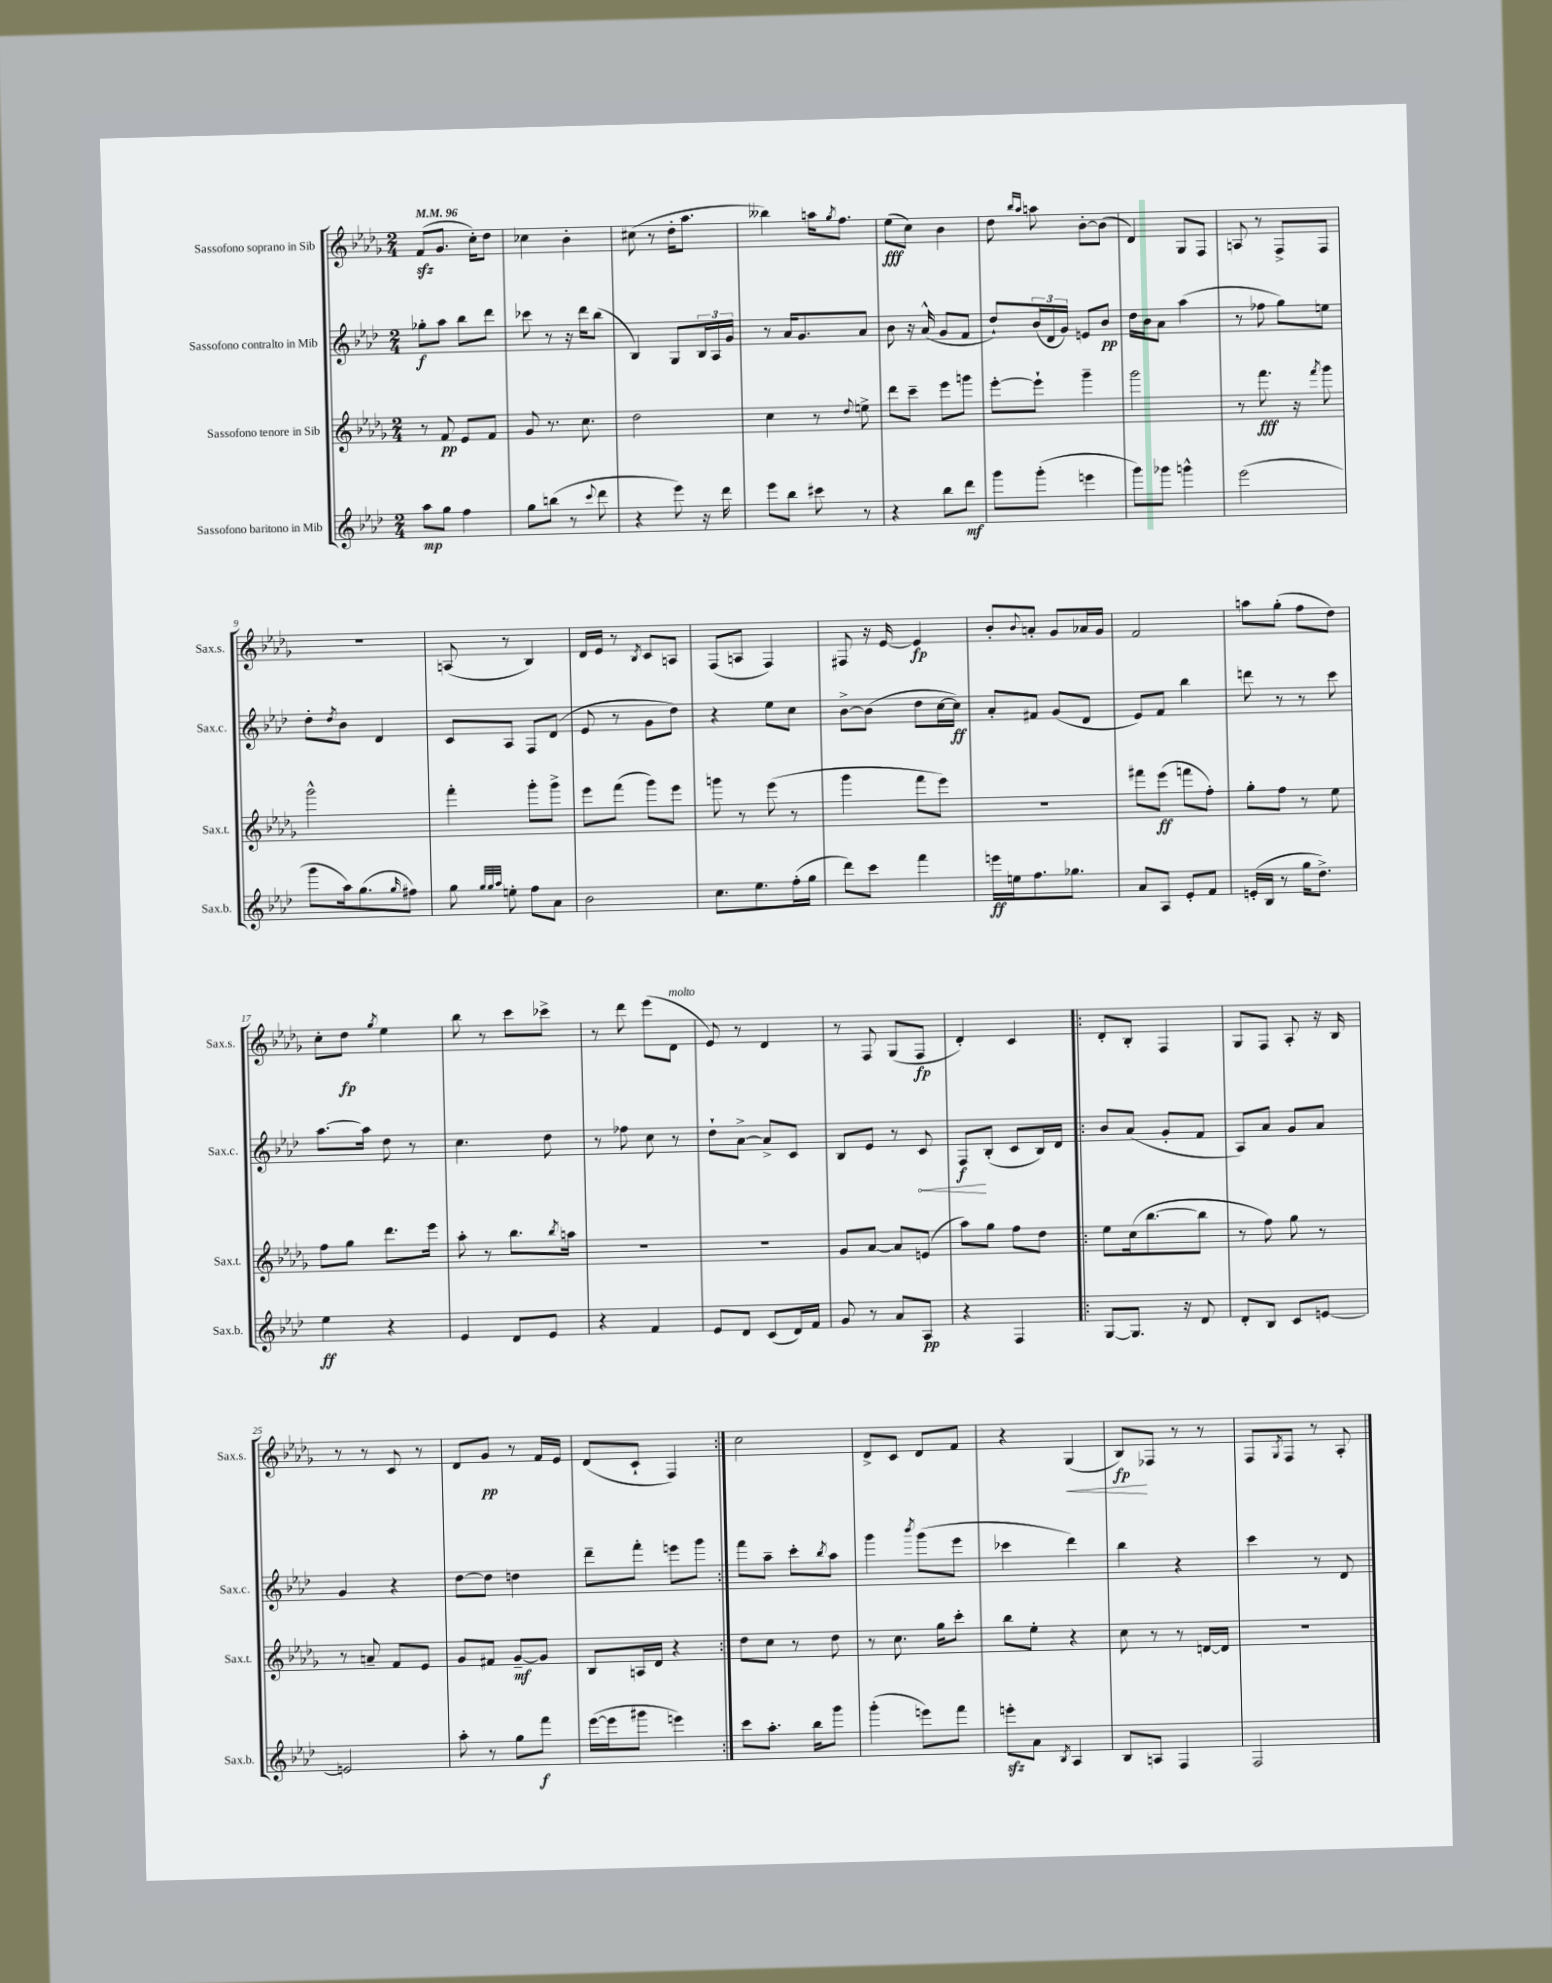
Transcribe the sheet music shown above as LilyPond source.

<<
\new StaffGroup <<
\new Staff = "s0" \with { instrumentName = "Sassofono soprano in Sib" shortInstrumentName = "Sax.s." } {
    \clef treble \key des \major \numericTimeSignature \time 2/4 \tempo 4 = 96
    f'8\sfz( ges'8. c''16-.) des''8 |
    ces''4 bes'4-. |
    cis''8( r8 des''16-. aes''8. |
    beses''4) a''16 \acciaccatura { ges''8 } f''8. |
    ees''8\fff( c''8) bes'4 |
    des''8 \grace { bes''16 aes''16 } a''8 bes'8~-. bes'8( |
    des'4) ges8 f8 |
    a8 r8 f8-> f8 |
    R2 |
    a8( r8 bes4) |
    des'16 ees'16 r8 \acciaccatura { bes8 } c'8 a8 |
    f8( a8 f4) |
    fis8 r16 ees'16~ ees'4\fp |
    bes'8-. \appoggiatura { bes'8 } a'8-. ges'8 aes'16 ges'16 |
    f'2 |
    a''8 ges''8-.( f''8 des''8) |
    c''8-. des''8\fp \acciaccatura { ges''8 } ees''4 |
    bes''8 r8 c'''8 ces'''8-> |
    r8 des'''8 ees'''8( des'8^\markup { \italic "molto" } |
    ees'8) r8 des'4 |
    r8 f8 ges8( f8\fp |
    des'4-.) c'4 |
    \repeat volta 2 { des'8-. bes8-. f4 |
    ges8 f8 aes8-. r16 bes16 |
    r8 r8 c'8 r8 |
    des'8 ges'8\pp r8 f'16 ees'16 |
    des'8( c'8-! f4) | }
    c''2 |
    des'8-> c'8 des'8 f'8 |
    r4 ges4\<( |
    bes8\fp\!) fes8 r8 r8 |
    f8 \acciaccatura { ges8 } f8 r8 aes8-. \bar "|." |
}
\new Staff = "s1" \with { instrumentName = "Sassofono contralto in Mib" shortInstrumentName = "Sax.c." } {
    \clef treble \key aes \major \numericTimeSignature \time 2/4
    ges''8-.\f aes''8 bes''8 des'''8 |
    ces'''8 r8 r16 des'''16 bes''8( |
    bes4) g8 \tuplet 3/2 { bes16 aes16 g'16 } |
    r8 aes'16 g'8. aes'8 |
    bes'8 r16 aes'16-^( g'8 f'8 |
    des''8-!) \tuplet 3/2 { bes'16( des'16 g'16) } e'8 bes'8\pp |
    des''16 bes'16 aes'8 aes''4( |
    r8 fes''8 g''8) e''8 |
    des''8-. \acciaccatura { des''8 } bes'8 des'4 |
    c'8 aes8 f8 des'8( |
    ees'8 r8 g'8 des''8) |
    r4 ees''8 c''8 |
    bes'8~-> bes'8( des''8 c''16~ c''16\ff) |
    aes'8-. fis'8 g'8( des'8 |
    ees'8) f'8 bes''4 |
    d'''8 r8 r8 c'''8 |
    aes''8.~ aes''16 des''8 r8 |
    c''4. des''8 |
    r8 fes''8 c''8 r8 |
    des''8-! aes'8~-> aes'8-> c'8 |
    bes8 ees'8 r8 \once \override Hairpin.circled-tip = ##t c'8\< |
    f8\f\! bes8-.( c'8 bes16) des'16 |
    \repeat volta 2 { bes'8 aes'8( g'8-. f'8 |
    aes8) aes'8 g'8 aes'8 |
    g'4 r4 |
    des''8~ des''8 d''4 |
    des'''8-- f'''8-. e'''8 g'''8 | }
    f'''8 aes''8-- c'''8-. \acciaccatura { bes''8 } aes''8 |
    g'''4 \acciaccatura { bes'''8 } g'''8( ees'''8 |
    ces'''4 des'''4) |
    bes''4 r4 |
    c'''4 r8 des'8 \bar "|." |
}
\new Staff = "s2" \with { instrumentName = "Sassofono tenore in Sib" shortInstrumentName = "Sax.t." } {
    \clef treble \key des \major \numericTimeSignature \time 2/4
    r8 f'8\pp ees'8 f'8 |
    ges'8 r8. c''8. |
    des''2 |
    c''4 r8 \appoggiatura { des''8 } e''8-> |
    des'''8 c'''8-- ees'''8 g'''8 |
    ees'''8~-. ees'''8-! ges'''4-- |
    ges'''2 |
    r8 f'''8.\fff r16 \acciaccatura { f'''8 } ges'''8 |
    ges'''2-^ |
    f'''4-. ges'''8-. ges'''8-> |
    ees'''8 f'''8( ges'''8) ees'''8 |
    g'''8 r8 ees'''8( r8 |
    ges'''4 f'''8 ees'''8) |
    R2 |
    fis'''8 ees'''8\ff( f'''8 f''8-.) |
    ges''8-. f''8 r8 ees''8 |
    f''8 ges''8 des'''8. ees'''16 |
    aes''8-. r8 bes''8. \acciaccatura { bes''8 } a''16 |
    R2 |
    R2 |
    ges'8 aes'8~ aes'8 e'8( |
    aes''8) ges''8 f''8 des''8 |
    \repeat volta 2 { ees''8 c''16( bes''8.~ bes''8 |
    r8 f''8) ges''8 r8 |
    r8 a'8-- f'8 ees'8 |
    ges'8 fis'8 ges'8~--\mf ges'8 |
    bes8 a16 des'16 r4 | }
    des''8 c''8 r8 des''8 |
    r8 c''8. ges''16 c'''8-. |
    bes''8 ees''8-. r4 |
    c''8 r8 r8 d'16~ d'16 |
    R2 \bar "|." |
}
\new Staff = "s3" \with { instrumentName = "Sassofono baritono in Mib" shortInstrumentName = "Sax.b." } {
    \clef treble \key aes \major \numericTimeSignature \time 2/4
    aes''8\mp g''8 f''4 |
    g''8 b''8( r8 \appoggiatura { c'''8 } des'''8 |
    r4 ees'''8) r16 des'''16 |
    ees'''8 bes''8 cis'''8 r8 |
    r4 bes''8 des'''8\mf |
    g'''8 g'''8-.( e'''4 |
    g'''8) ges'''8 g'''4-^ |
    ees'''2( |
    g'''8 aes''16) g''8.( \grace { g''16 } fis''8) |
    g''8 \grace { g''32 g''32 aes''32 } e''8-. f''8 aes'8 |
    bes'2 |
    c''8. ees''8. f''16-.( g''16 |
    des'''8) c'''8 f'''4 |
    e'''16\ff e''16 f''8. ges''8. |
    aes'8 aes8 ees'8-. f'8 |
    e'16-.( bes16 r8 g''16 des''8.->) |
    ees''4\ff r4 |
    ees'4 des'8 ees'8 |
    r4 f'4 |
    ees'8 des'8 c'8( des'16) f'16 |
    g'8 r8 aes'8 aes8\pp |
    r4 f4 |
    \repeat volta 2 { g8~ g8. r16 des'8 |
    des'8-. bes8 c'8 e'8~ |
    e'2 |
    aes''8-. r8 g''8 f'''8\f |
    ees'''16~( ees'''16 gis'''8 e'''4) | }
    c'''8 aes''8.-. bes''16 g'''8 |
    g'''4-.( e'''8) f'''8 |
    e'''8-.\sfz aes'8 \acciaccatura { bes8 } aes4 |
    bes8 a8 f4 |
    f2 \bar "|." |
}
>>
>>
